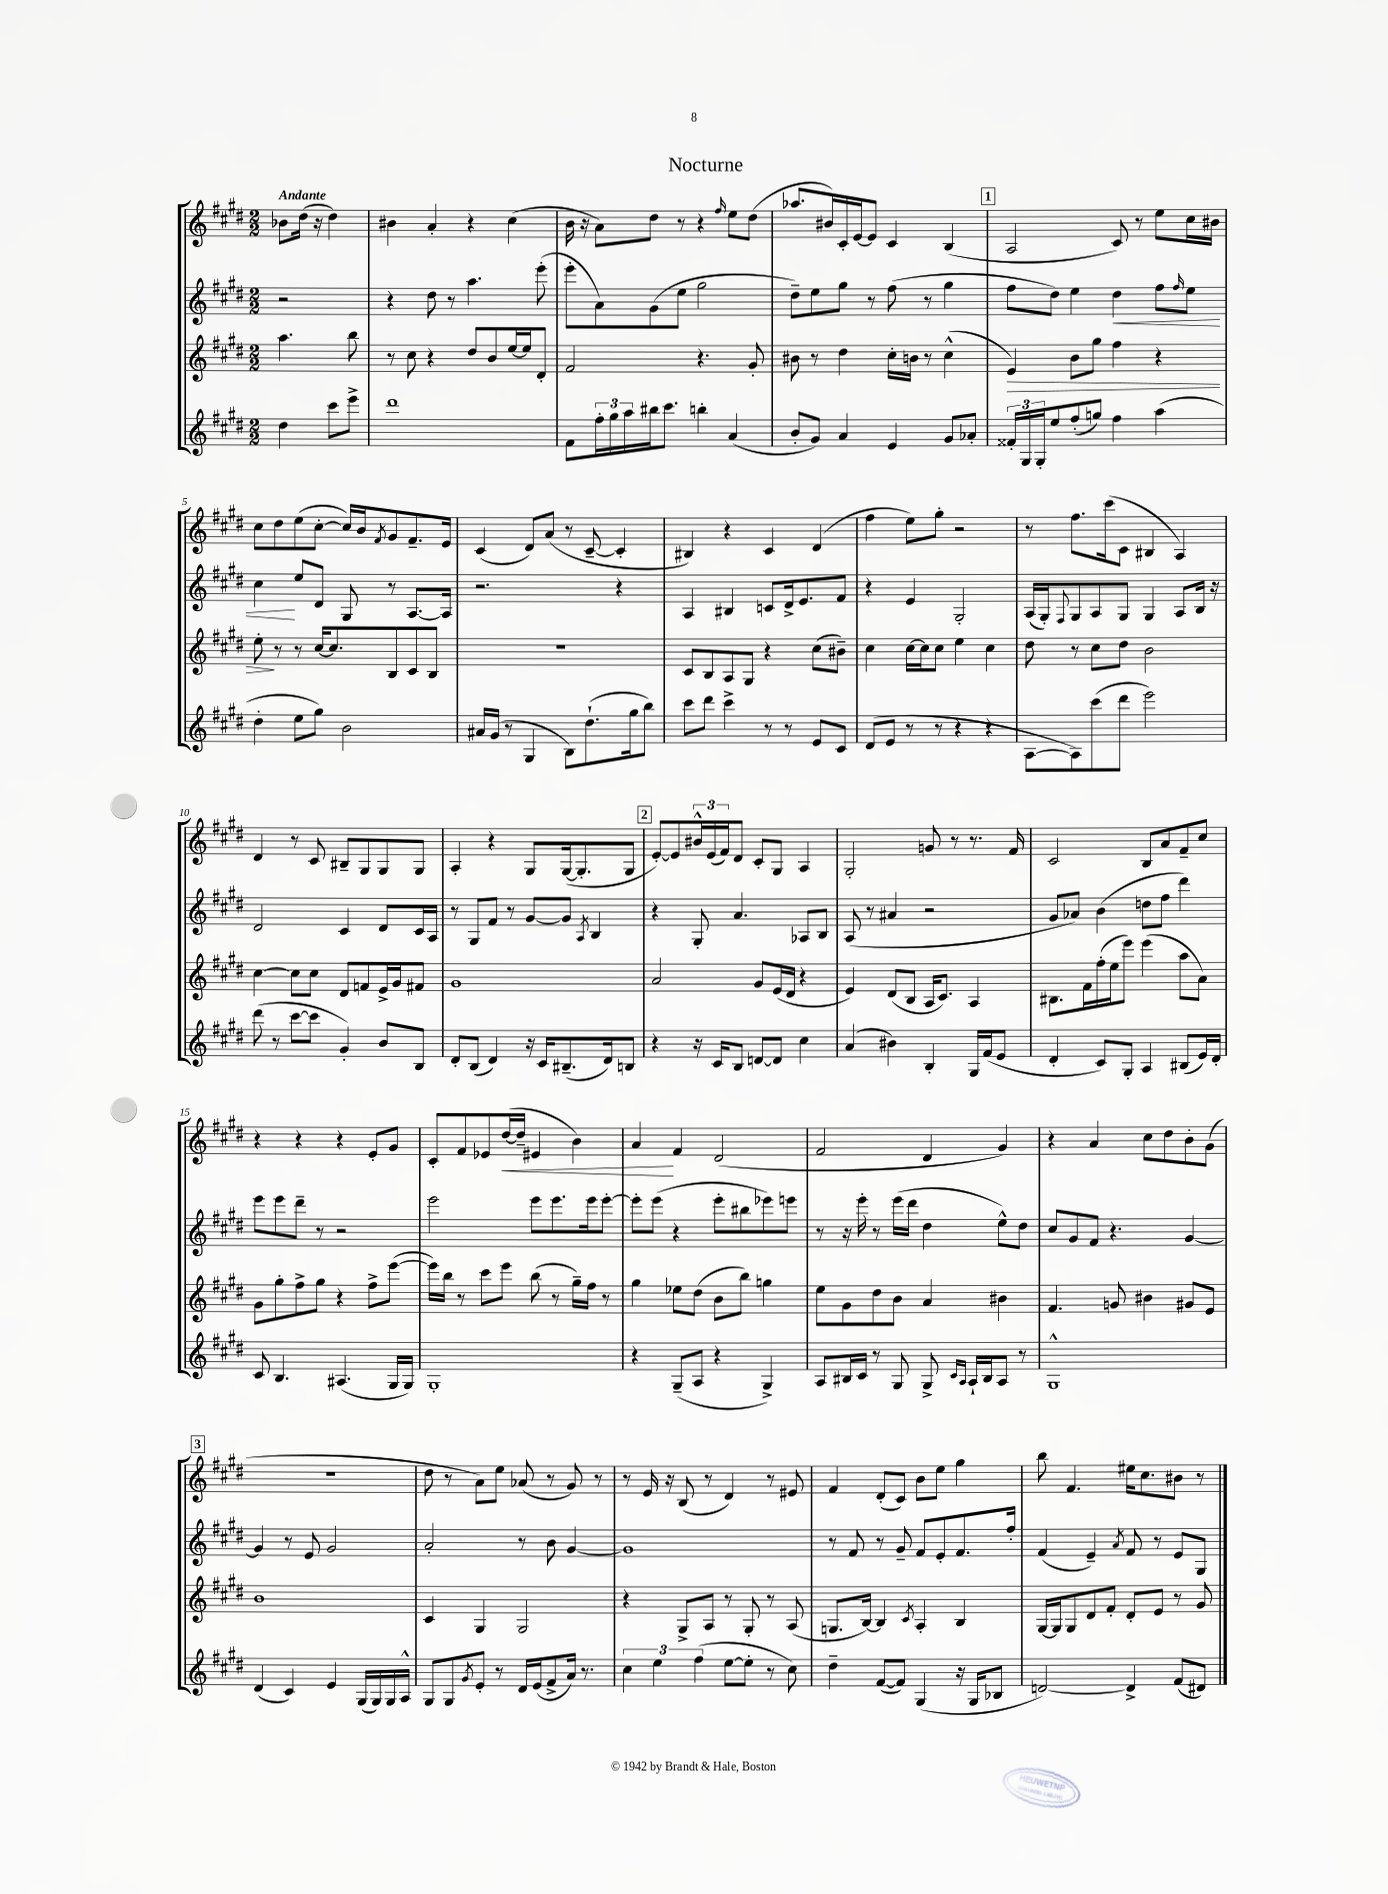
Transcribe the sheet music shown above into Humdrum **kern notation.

**kern	**kern	**dynam	**kern	**dynam	**kern	**dynam
*part4	*part3	*part3	*part2	*part2	*part1	*part1
*staff4	*staff3	*staff3	*staff2	*staff2	*staff1	*staff1
*clefG2	*clefG2	*	*clefG2	*	*clefG2	*
*k[f#c#g#d#]	*k[f#c#g#d#]	*	*k[f#c#g#d#]	*	*k[f#c#g#d#]	*
*M2/2	*M2/2	*	*M2/2	*	*M2/2	*
=	=	=	=	=	=	=
!	!	!	!	!	!LO:TX:a:B:t=Andante	!
4dd#\	4.aa\	.	2r	.	8b-X\L	.
.	.	.	.	.	(16dd#\Jk	.
.	.	.	.	.	16r	.
8ccc#\L	.	.	.	.	4dd#\)	.
8eee^\J	8bb\	.	.	.	.	.
=1	=1	=1	=1	=1	=1	=1
1ddd#	8r	.	4r	.	4b#X\	.
.	8cc#\	.	.	.	.	.
.	4r	.	8dd#\	.	4a'/	.
.	.	.	8r	.	.	.
.	8dd#/L	.	4.aa\	.	4r	.
.	8b/	.	.	.	.	.
.	[16ee/L	.	.	.	(4cc#\	.
.	16ee/J]	.	.	.	.	.
.	8d#'/J	.	(8eee'\	.	.	.
=2	=2	=2	=2	=2	=2	=2
8f#\L	2f#/	.	8eee'\L	.	16b\	.
.	.	.	.	.	16r	.
24ff#'\L	.	.	8a\)	.	8a\L)	.
24gg#\	.	.	.	.	.	.
24aa\	.	.	.	.	.	.
16bb#X\J	.	.	(8g#\	.	8dd#\J	.
8.ccc#\J	.	.	.	.	.	.
.	.	.	8ee\J	.	8r	.
4bbn'\	4.r	.	2gg#\	.	4r	.
.	.	.	.	.	16qqff#/	.
(4a/	.	.	.	.	8ee\L	.
.	8g#'/	.	.	.	(8dd#\J	.
=3	=3	=3	=3	=3	=3	=3
8b'/L	8b#X\	.	8dd#~\L)	.	8.aa-X/L	.
8g#/J)	8r	.	8ee\	.	.	.
.	.	.	.	.	16b#X/L)	.
4a/	4dd#\	.	8gg#\J	.	16c#'/	.
.	.	.	.	.	[16e/J	.
.	.	.	8r	.	8e/J]	.
4e/	16cc#'\LL	.	(8ff#\	.	4c#/	.
.	16bn\JJ	.	.	.	.	.
.	8r	.	8r	.	.	.
8g#/L	(4cc#^^\	.	4gg#\	.	(4B/	.
8a-X'/J	.	.	.	.	.	.
!!LO:REH:place=s1:t=1
=4	=4	=4	=4	=4	=4	=4
!	!	!LO:HP:b	!	!	!	!
24f##X'/LL	4e/)	>	8ff#\L	.	2A/	.
24G#/	.	.	.	.	.	.
24G#'/J	.	.	.	.	.	.
8ee/	.	.	8dd#\J)	.	.	.
(8ff#'/	8b\L	.	4ee\	.	.	.
8ggn/J)	8gg#\J	.	.	.	.	.
!	!	!	!	!LO:HP:b	!	!
4ff#\	4ff#\	.	4dd#\	<	8c#/)	.
.	.	.	.	.	8r	.
(4aa\	4r	.	8ff#\L	.	8ee\L	.
.	.	.	16qqff#/	.	.	.
.	.	.	8ee\J	.	16cc#\L	.
.	.	.	.	.	16b#X\JJ	.
!!LO:LB:g=z
=5	=5	=5	=5	=5	=5	=5
4dd#'\	8ee'\	.	4cc#\	.	8cc#\L	.
.	8r	]	.	.	8dd#\	.
8ee\L	8r	.	8ee/L	[	(8ee\	.
8gg#\J)	[16cc#/KL	.	8d#/J	.	[8cc#'\J	.
.	8.cc#/]	.	.	.	.	.
2b\	.	.	8G#/	.	16cc#/LL])	.
.	.	.	.	.	16b/J	.
.	.	.	.	.	8qf#/	.
.	8B/	.	8r	.	8g#/	.
.	8c#/	.	[8.A/L	.	8.f#~/	.
.	8B/J	.	.	.	.	.
.	.	.	16A/Jk]	.	16e/Jk	.
=6	=6	=6	=6	=6	=6	=6
16a#X/LL	1r	.	2.r	.	(4c#/	.
(16g#/JJ	.	.	.	.	.	.
8r	.	.	.	.	.	.
4G#/	.	.	.	.	8d#/L)	.
.	.	.	.	.	(8a/J	.
8B\L)	.	.	.	.	8r	.
(8.dd#`\	.	.	.	.	[8c#~/	.
.	.	.	4r	.	4c#'/]	.
16gg#\k	.	.	.	.	.	.
8bb\J)	.	.	.	.	.	.
=7	=7	=7	=7	=7	=7	=7
8ccc#\L	8c#/L	.	4A/	.	4B#X/)	.
8ddd#\J	8B/	.	.	.	.	.
4ccc#^\	8A/	.	4B#X/	.	4r	.
.	8G#/J	.	.	.	.	.
8r	4r	.	8cn/L	.	4c#/	.
8r	.	.	16d#^/k	.	.	.
.	.	.	8.e/	.	.	.
8e/L	(8cc#\L	.	.	.	(4d#/	.
8c#/J	8b#X~\J)	.	8f#/J	.	.	.
=8	=8	=8	=8	=8	=8	=8
(8d#/L	4cc#\	.	4r	.	4ff#\	.
8e/J	.	.	.	.	.	.
8r	[16cc#\LL	.	4e/	.	8ee\L)	.
.	16cc#\J]	.	.	.	.	.
8r	8cc#\J	.	.	.	8gg#'\J	.
4r	4ee\	.	2G#'/	.	2r	.
4r	4cc#\	.	.	.	.	.
=9	=9	=9	=9	=9	=9	=9
[8A\L	8dd#\	.	(16A/LL	.	8r	.
.	.	.	16G#'/J)	.	.	.
.	.	.	8qqF#/	.	.	.
8A\])	8r	.	8G#/	.	8.ff#\L	.
(8ccc#\	8cc#\L	.	8A/	.	.	.
.	.	.	.	.	(16ccc#\k	.
8ddd#\J	8dd#\J	.	8G#/J	.	8c#\J	.
2eee\)	2b\	.	4G#/	.	4B#X/	.
.	.	.	8A/L	.	4A/)	.
.	.	.	16B/Jk	.	.	.
.	.	.	16r	.	.	.
!!LO:LB:g=z
=10	=10	=10	=10	=10	=10	=10
(8ddd#\	[4cc#\	.	2d#/	.	4d#/	.
8r	.	.	.	.	.	.
[8ccc#\L	8cc#\L]	.	.	.	8r	.
8ccc#\J]	8cc#\J	.	.	.	8c#/	.
4g#'/)	8d#/L	.	4c#/	.	8B#X~/L	.
.	8fn/	.	.	.	8G#/	.
8b/L	16e^/L	.	8d#/L	.	8G#/	.
.	16g#/J	.	.	.	.	.
8B/J	8f#X/J	.	16c#/L	.	8G#/J	.
.	.	.	16A/JJ	.	.	.
=11	=11	=11	=11	=11	=11	=11
8d#'/L	1g#	.	8r	.	4A'/	.
(8B/J	.	.	8G#/L	.	.	.
4d#/)	.	.	8f#/J	.	4r	.
.	.	.	8r	.	.	.
16r	.	.	[8g#/L	.	8G#/L	.
16c#/KL	.	.	.	.	.	.
(8.B#X~/	.	.	8g#/J]	.	([16G#/k	.
.	.	.	.	.	8.G#'/]	.
.	.	.	8qA/	.	.	.
.	.	.	4B/	.	.	.
16d#/k)	.	.	.	.	.	.
8Bn/J	.	.	.	.	8G#/J	.
!!LO:REH:place=s1:t=2
=12	=12	=12	=12	=12	=12	=12
4r	2a/	.	4r	.	[8e'/L)	.
.	.	.	.	.	8e/]	.
16r	.	.	8G#'/	.	24b#X^^/L	.
.	.	.	.	.	(24e/	.
16c#/KL	.	.	.	.	.	.
.	.	.	.	.	24f#/J)	.
8B/J	.	.	4.a/	.	8d#/J	.
[8dn/L	8g#/L	.	.	.	8c#'/L	.
8d/J]	(16e/L	.	.	.	8G#/J	.
.	16d#/JJ	.	.	.	.	.
4cc#\	4r	.	8A-X/L	.	4A/	.
.	.	.	8B/J	.	.	.
=13	=13	=13	=13	=13	=13	=13
(4a/	4e/)	.	(8A/	.	2G#'/	.
.	.	.	8r	.	.	.
4b#X\)	(8d#/L	.	4a#X/	.	.	.
.	8B/J	.	.	.	.	.
4B'/	16A/KL	.	2r	.	8gn/	.
.	8.c#/J)	.	.	.	.	.
.	.	.	.	.	8r	.
16G#/LL	4A/	.	.	.	8.r	.
(16f#/J	.	.	.	.	.	.
8e/J	.	.	.	.	.	.
.	.	.	.	.	16f#/	.
=14	=14	=14	=14	=14	=14	=14
4d#'/	8.B#X\L	.	8g#/L	.	2c#/	.
.	.	.	8a-X/J)	.	.	.
.	16f#\L	.	.	.	.	.
8c#/L)	(16ff#'\	.	(4b\	.	.	.
.	16ee\J	.	.	.	.	.
8G#'/J	8eee\J)	.	.	.	.	.
4A/	(4eee\	.	8ddn\L	.	8B/L	.
.	.	.	8ff#\J	.	8a/	.
(8B#X/L	8aa\L	.	4ddd#\)	.	8f#~/	.
16e/L)	8a\J)	.	.	.	8cc#/J	.
16d#'/JJ	.	.	.	.	.	.
!!LO:LB:g=z
=15	=15	=15	=15	=15	=15	=15
8c#/	8g#\L	.	8eee\L	.	4r	.
4.B/	8gg#'\	.	8eee\	.	.	.
.	8ff#^\	.	8ddd#~\J	.	4r	.
.	8gg#\J	.	8r	.	.	.
(4.A#X/	4r	.	2r	.	4r	.
.	8ff#^\L	.	.	.	8e'/L	.
16G#/LL	([8eee\J	.	.	.	8g#/J	.
16G#/JJ)	.	.	.	.	.	.
=16	=16	=16	=16	=16	=16	=16
1G#'	16eee\LL])	.	2eee\	.	8c#'/L	.
.	16bb\JJ	.	.	.	.	.
.	8r	.	.	.	8f#/	.
.	8ccc#\L	.	.	.	8e-X/	.
!	!	!	!	!	!	!LO:HP:b
.	8eee\J	.	.	.	([16dd#/L	<
.	.	.	.	.	16dd#~/JJ]	.
.	(8bb\	.	8eee\L	.	4e#X/	.
.	8r	.	8.eee\	.	.	.
.	16gg#~\LL)	.	.	.	4b\)	.
.	16ff#\JJ	.	16eee\k	.	.	.
.	8r	.	[8eee'\J	.	.	.
=17	=17	=17	=17	=17	=17	=17
4r	4gg#\	.	8eee'\L]	.	4a/	.
.	.	.	(8eee\J	.	.	.
(8G#~/L	8ee-X\L	.	4r	.	4f#/	[
8A/J	(8dd#\J	.	.	.	.	.
4r	8b\L	.	8eee'\L	.	(2d#/	.
.	8bb\J)	.	8bb#X\	.	.	.
4G#^/)	4ggn\	.	8eee-X\)	.	.	.
.	.	.	8eeen\J	.	.	.
=18	=18	=18	=18	=18	=18	=18
8A/L	8ee\L	.	8r	.	2f#/	.
16B#X/L	8g#\	.	16r	.	.	.
16c#/JJ	.	.	16eee'\	.	.	.
8r	8dd#\	.	8r	.	.	.
8G#/	8b\J	.	(16eee\LL	.	.	.
.	.	.	16ddd#\JJ	.	.	.
8G#^/	4a/	.	4dd#\	.	4d#/	.
16qqc#/LL	.	.	.	.	.	.
16qqA/JJ	.	.	.	.	.	.
16A`/LL	.	.	.	.	.	.
16B#/J	.	.	.	.	.	.
8A/J	4b#X\	.	8ee^^\L)	.	4g#/)	.
8r	.	.	8dd#\J	.	.	.
=19	=19	=19	=19	=19	=19	=19
1G#^^	4.f#/	.	8cc#/L	.	4r	.
.	.	.	8g#/	.	.	.
.	.	.	8f#/J	.	4a/	.
.	8gn/	.	4.r	.	.	.
.	4b#X\	.	.	.	8cc#\L	.
.	.	.	.	.	8dd#\	.
.	8g#X/L	.	[4g#/	.	8b'\	.
.	8e/J	.	.	.	(8g#\J	.
!!LO:LB:g=z
!!LO:REH:place=s1:t=3
=20	=20	=20	=20	=20	=20	=20
(4d#/	1b	.	4g#/]	.	1r	.
4c#/)	.	.	8r	.	.	.
.	.	.	8e/	.	.	.
4e/	.	.	2g#/	.	.	.
(16G#/LL	.	.	.	.	.	.
16G#/)	.	.	.	.	.	.
16G#/	.	.	.	.	.	.
16A^^/JJ	.	.	.	.	.	.
=21	=21	=21	=21	=21	=21	=21
8G#/L	4c#/	.	2a'/	.	8dd#\	.
8G#/	.	.	.	.	8r	.
8qg#/	.	.	.	.	.	.
8e'/J	4G#/	.	.	.	8a\L)	.
8r	.	.	.	.	8ee\J	.
16d#/LL	2G#/	.	8r	.	(8a-X/	.
(16e/J	.	.	.	.	.	.
8f#^/	.	.	8b\	.	8r	.
16a/Jk)	.	.	[4g#/	.	8g#/)	.
8.r	.	.	.	.	.	.
.	.	.	.	.	8r	.
=22	=22	=22	=22	=22	=22	=22
6cc#\	4r	.	1g#]	.	8r	.
.	.	.	.	.	16e/	.
6ee\	.	.	.	.	.	.
.	.	.	.	.	16r	.
.	8G#^/L	.	.	.	(8B/	.
(6ff#\	.	.	.	.	.	.
.	8A/J	.	.	.	8r	.
[8ee\L	8r	.	.	.	4d#/)	.
8ee'\J]	8G#'/	.	.	.	.	.
8r	8r	.	.	.	8r	.
8cc#\)	(8A/	.	.	.	8e#X/	.
=23	=23	=23	=23	=23	=23	=23
4dd#~\	8.Gn/L	.	8r	.	4f#/	.
.	.	.	8f#/	.	.	.
.	[16B/Jk)	.	.	.	.	.
([8f#/L	4B/]	.	8r	.	(8d#'/L	.
8f#/J])	.	.	8g#~/	.	8c#/J)	.
.	8qc#/	.	.	.	.	.
(4G#/	4A'/	.	8f#/L	.	8b\L	.
.	.	.	8e'/	.	8ee\J	.
16r	4B/	.	8.f#/	.	4gg#\	.
16G#/KL	.	.	.	.	.	.
8B-X/J	.	.	.	.	.	.
.	.	.	16ff#'/Jk	.	.	.
=24	=24	=24	=24	=24	=24	=24
[2dn/)	[16G#/LL	.	(4f#/	.	8bb\	.
.	16G#/J]	.	.	.	.	.
.	8G#/	.	.	.	4.f#/	.
.	8d#/	.	4e~/)	.	.	.
.	8f#'/J	.	.	.	.	.
.	.	.	8qa/	.	.	.
4d^/]	8d#'/L	.	8f#/	.	16ee#X\KL	.
.	.	.	.	.	8.cc#\	.
.	8e/J	.	8r	.	.	.
(8f#/L	8r	.	8e/L	.	8b#X\J	.
8d#X/J)	8g#/	.	8G#/J	.	8r	.
==	==	==	==	==	==	==
*-	*-	*-	*-	*-	*-	*-
